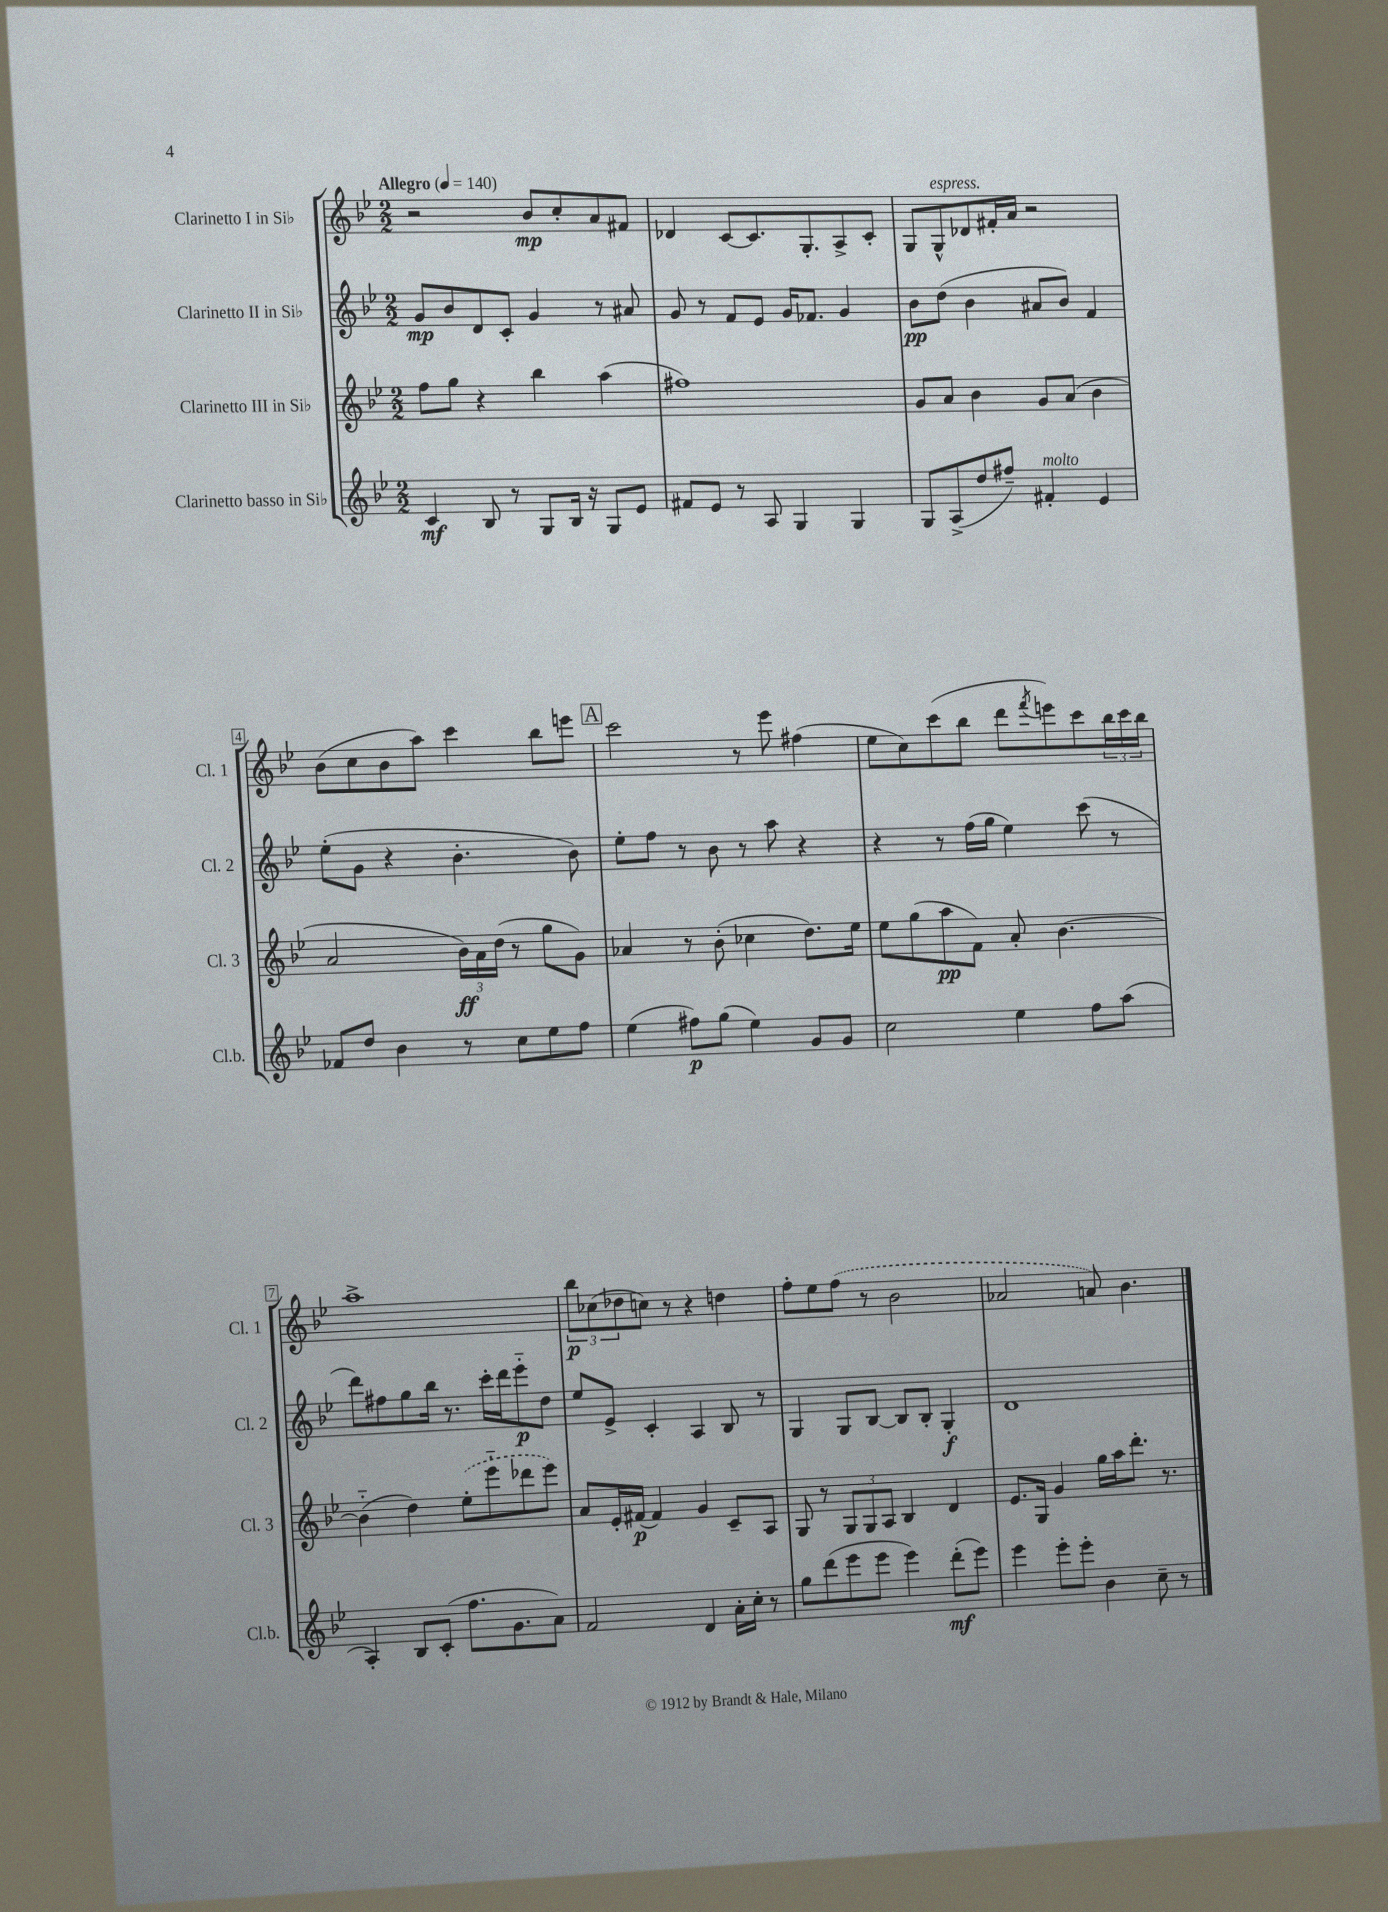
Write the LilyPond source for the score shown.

<<
\new StaffGroup <<
\new Staff = "s0" \with { instrumentName = "Clarinetto I in Sib" shortInstrumentName = "Cl. 1" } {
    \clef treble \key bes \major \numericTimeSignature \time 2/2 \tempo "Allegro" 4 = 140
    r2 bes'8\mp c''8-. a'8 fis'8 |
    des'4 c'8~ c'8. g8.-. a8-> c'8-. |
    g8 g8-^^\markup { \italic "espress." } des'8 fis'16-. a'16 r2 |
    bes'8( c''8 bes'8 a''8) c'''4 bes''8 e'''8 |
    \mark \markup { \box "A" } c'''2 r8 ees'''8 fis''4( |
    ees''8 c''8) c'''8( bes''8 d'''8 \acciaccatura { f'''8 } e'''8) c'''8 \tuplet 3/2 { bes''16 c'''16 bes''16 } |
    a''1-> |
    \tuplet 3/2 { bes''8\p ces''8( des''8 } c''8) r8 r4 d''4 |
    f''8-. ees''8 \once \slurDashed f''8( r8 bes'2 |
    aes'2 a'8) bes'4. \bar "|." |
}
\new Staff = "s1" \with { instrumentName = "Clarinetto II in Sib" shortInstrumentName = "Cl. 2" } {
    \clef treble \key bes \major \numericTimeSignature \time 2/2
    g'8\mp bes'8 d'8 c'8-. g'4 r8 ais'8 |
    g'8 r8 f'8 ees'8 g'16 fes'8. g'4 |
    bes'8\pp d''8( bes'4 ais'8 bes'8) f'4 |
    ees''8-.( g'8 r4 bes'4.-. bes'8) |
    \mark \markup { \box "A" } ees''8-. f''8 r8 bes'8 r8 a''8 r4 |
    r4 r8 f''16( g''16 ees''4) c'''8( r8 |
    d'''8) fis''8 g''8 bes''16 r8. c'''16-. d'''16 ees'''8-_\p d''8 |
    ees''8 ees'8-> c'4-. a4 bes8 r8 |
    g4 g8 bes8~ bes8 bes8-. g4-.\f |
    d'1 \bar "|." |
}
\new Staff = "s2" \with { instrumentName = "Clarinetto III in Sib" shortInstrumentName = "Cl. 3" } {
    \clef treble \key bes \major \numericTimeSignature \time 2/2
    f''8 g''8 r4 bes''4 a''4( |
    fis''1) |
    g'8 a'8 bes'4 g'8 a'8( bes'4 |
    a'2 \tuplet 3/2 { bes'16\ff) a'16 d''16( } r8 g''8 g'8) |
    \mark \markup { \box "A" } aes'4 r8 bes'8-.( ces''4 d''8.) ees''16 |
    ees''8 g''8( a''8\pp f'8) a'8-. bes'4.~ |
    bes'4-_( d''4) \once \slurDashed ees''8-.( ees'''8-_ des'''8 ees'''8) |
    a'8 ees'16-. fis'16\p( fis'4) g'4 c'8-- a8 |
    g8 r8 \tuplet 3/2 { g8 g8 a8 } bes4 d'4 |
    ees'8. g16 g'4 g''16 a''16 d'''8.-. r8. \bar "|." |
}
\new Staff = "s3" \with { instrumentName = "Clarinetto basso in Sib" shortInstrumentName = "Cl.b." } {
    \clef treble \key bes \major \numericTimeSignature \time 2/2
    c'4\mf bes8 r8 g8 bes16 r16 g8 ees'8 |
    fis'8 ees'8 r8 a8 g4 g4 |
    g8 a8->( d''8 fis''8--) fis'4-.^\markup { \italic "molto" } ees'4 |
    fes'8 d''8 bes'4 r8 c''8 ees''8 f''8 |
    \mark \markup { \box "A" } ees''4( fis''8\p) g''8( ees''4) g'8 g'8 |
    c''2 ees''4 f''8 a''8( |
    a4-.) bes8 c'8-.( f''8. g'8. a'8) |
    f'2 d'4 a'16-. c''16-. r8 |
    g''8 d'''8( ees'''8 ees'''8 ees'''4) d'''8-.\mf( ees'''8) |
    ees'''4 ees'''8-. ees'''8-. bes'4 c''8-- r8 \bar "|." |
}
>>
>>
\layout { \context { \Score \override BarNumber.stencil = #(make-stencil-boxer 0.1 0.3 ly:text-interface::print) } }
